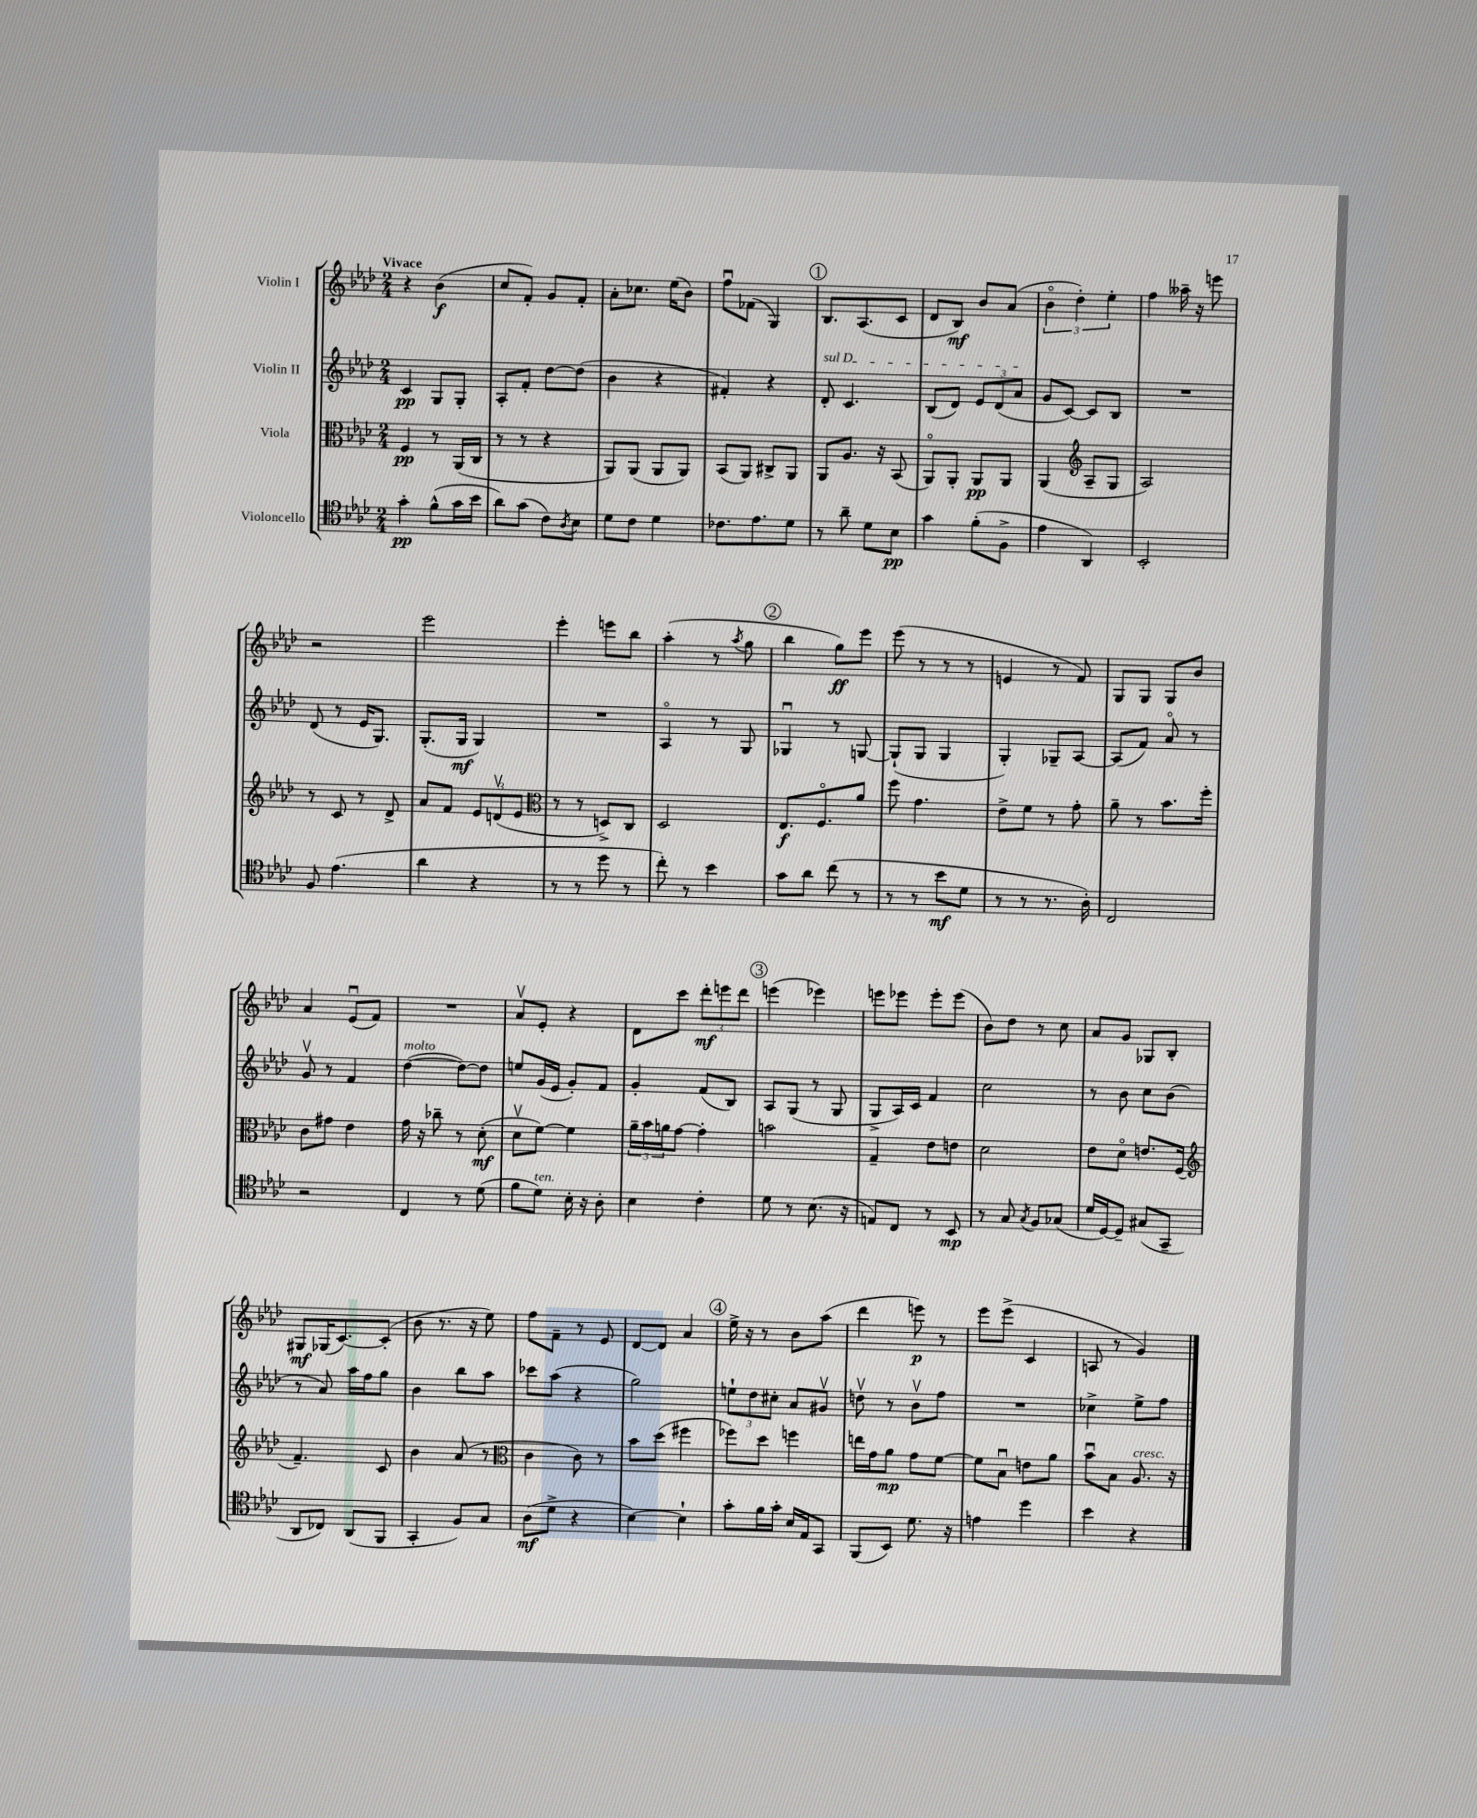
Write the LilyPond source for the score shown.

<<
\new StaffGroup <<
\new Staff = "s0" \with { instrumentName = "Violin I" } {
    \clef treble \key aes \major \numericTimeSignature \time 2/4 \tempo "Vivace"
    r4 bes'4\f( |
    c''8 f'8-.) g'8 f'8-. |
    aes'8-. ces''8. ees''16( bes'8) |
    f''8\downbow fes'8( g4) |
    \mark \markup { \circle "1" } bes8. aes8.( c'8 |
    des'8 bes8\mf) bes'8 aes'8( |
    \tuplet 3/2 { bes'4\flageolet des''4-.) ees''4-. } |
    f''4 aeses''16-- r16 e'''8 |
    r2 |
    ees'''2 |
    ees'''4-. e'''8 bes''8 |
    aes''4-.( r8 \acciaccatura { aes''8 } g''8 |
    \mark \markup { \circle "2" } bes''4 g''8\ff) ees'''8 |
    ees'''8( r8 r8 r8 |
    e'4 r8 f'8) |
    g8 g8 g8 bes'8 |
    aes'4 ees'8\downbow( f'8) |
    R2 |
    aes'8\upbow ees'8-. r4 |
    des'8 c'''8 \tuplet 3/2 { des'''8-.\mf e'''8 des'''8 } |
    \mark \markup { \circle "3" } e'''4( ees'''4) |
    e'''8 ees'''8 ees'''8-. ees'''8( |
    bes'8) des''8 r8 c''8 |
    aes'8 g'8 ges8 bes8-. |
    gis8\mf ges16( c'8.~) c'8-.( |
    bes'8 r8. r16 ees''8) |
    f''8 f'8-- r8 ees'8 |
    des'8~ des'8 aes'4 |
    \mark \markup { \circle "4" } ees''16-> r16 r8 bes'8 aes''8( |
    des'''4 e'''8\p) r8 |
    ees'''8 ees'''8->( c'4 |
    a8 r8 g'4) \bar "|." |
}
\new Staff = "s1" \with { instrumentName = "Violin II" } {
    \clef treble \key aes \major \numericTimeSignature \time 2/4
    c'4\pp g8 g8-. |
    aes8-. f'8-. des''8~ des''8( |
    bes'4 r4 |
    fis'4-.) r4 |
    \mark \markup { \circle "1" } \once \override TextSpanner.bound-details.left.text = \markup { \italic "sul D" } des'8-.\startTextSpan c'4. |
    bes8( des'8) \tuplet 3/2 { ees'8 des'8( aes'8\stopTextSpan } |
    g'8 c'8~) c'8 bes8 |
    R2 |
    des'8( r8 ees'16 g8.) |
    g8.-.( g16\mf g4) |
    R2 |
    aes4\flageolet r8 g8 |
    \mark \markup { \circle "2" } ges4\downbow r8 g8~ |
    g8-!( g8 g4 |
    g4-.) ges8-- aes8~ |
    aes8( f'8) aes'8\flageolet r8 |
    g'8\upbow r8 f'4 |
    des''4~^\markup { \italic "molto" }( des''8~) des''8 |
    e''8 g'16( ees'16 g'8-.) f'8 |
    g'4-. f'8( bes8) |
    \mark \markup { \circle "3" } aes8 g8( r8 g8 |
    g8-> aes16) c'16 f'4 |
    c''2 |
    r8 bes'8 c''8 bes'8( |
    r8 aes'8) aes''16 f''16 g''8 |
    bes'4 bes''8 aes''8 |
    ces'''8 aes''8( r4 |
    g''2) |
    \mark \markup { \circle "4" } \tuplet 3/2 { e''8-! des''8 cis''8-. } aes'8 gis'8\upbow |
    d''8\upbow r8 bes'8\upbow f''8 |
    R2 |
    ces''4-> ees''8-> f''8 \bar "|." |
}
\new Staff = "s2" \with { instrumentName = "Viola" } {
    \clef alto \key aes \major \numericTimeSignature \time 2/4
    f4\pp r8 aes,16( c16 |
    r8 r8 r4 |
    aes,8) aes,8( aes,8 aes,8) |
    bes,8( aes,8) cis8-> aes,8 |
    \mark \markup { \circle "1" } aes,8 aes8. r16 bes,8( |
    aes,8\flageolet) aes,8-. aes,8\pp aes,8 |
    aes,4( \clef treble aes8-- g8 |
    aes2) |
    r8 c'8 r8 des'8-> |
    aes'8 f'8 \tuplet 3/2 { ees'8 d'8\upbow( ees'8 } |
    \clef alto r8 r8 d8->) c8 |
    des2 |
    \mark \markup { \circle "2" } ees8.\f f8.\flageolet aes'8 |
    f''8 g'4. |
    ees'8-> f'8 r8 g'8-. |
    aes'8-- r8 bes'8. f''16-. |
    c'8 gis'8 ees'4 |
    g'16 r16 ces''8-- r8 des'8-.\mf( |
    des'8\upbow f'8~) f'4 |
    \tuplet 3/2 { aes'16-- bes'16 a'16 } g'8~ g'4-. |
    \mark \markup { \circle "3" } b'2 |
    g4-- ees'8 e'8 |
    des'2 |
    ees'8 des'8\flageolet e'8. f16( |
    \clef treble f'4.--) c'8 |
    bes'4 aes'8( r8 |
    \clef alto c'4 c'8) r8 |
    bes'8 des''8( fis''4 |
    \mark \markup { \circle "4" } fes''8) des''8 f''4 |
    e''16 g'16 aes'8\mp g'8 f'8~ |
    f'8 bes8\downbow e'8 aes'8 |
    bes'8\downbow bes8 aes8.^\markup { \italic "cresc." } r16 \bar "|." |
}
\new Staff = "s3" \with { instrumentName = "Violoncello" } {
    \clef tenor \key aes \major \numericTimeSignature \time 2/4
    g'4-.\pp f'8-^( g'16 bes'16 |
    aes'8) g'8( c'8) \acciaccatura { aes8 } bes8 |
    des'8 c'8 des'4 |
    ces'8. ees'8. des'8 |
    \mark \markup { \circle "1" } r8 aes'8-- des'8 bes8\pp |
    g'4 f'8-.( f8-> |
    ees'4 aes,4) |
    bes,2-. |
    f8 ees'4.( |
    aes'4 r4 |
    r8 r8 des''8 r8 |
    c''8-.) r8 bes'4 |
    \mark \markup { \circle "2" } g'8 aes'8 c''8( r8 |
    r8 r8 bes'8\mf des'8 |
    r8 r8 r8. aes16-.) |
    c2 |
    r2 |
    c4 r8 des'8( |
    f'8 des'8^\markup { \italic "ten." }) bes16-. r16 aes8-. |
    bes4 c'4-. |
    \mark \markup { \circle "3" } des'8 r8 bes8.( r16 |
    e8) c8 r8 bes,8\mp |
    r8 g8 \acciaccatura { g8 } f8 ges8( |
    des'16 des16~) des8-- gis8( g,8-- |
    aes,8 ces8) aes,8( f,8 |
    g,4-. f8) g8 |
    aes8\mf( des'8-> r4 |
    bes4~) bes4-! |
    \mark \markup { \circle "4" } g'8-. f'16 g'16-. bes16 ees16 g,8 |
    f,8( bes,8) des'8. r16 |
    e'4 des''4 |
    bes'4 r4 \bar "|." |
}
>>
>>
\layout { \context { \Score \remove "Bar_number_engraver" } }
